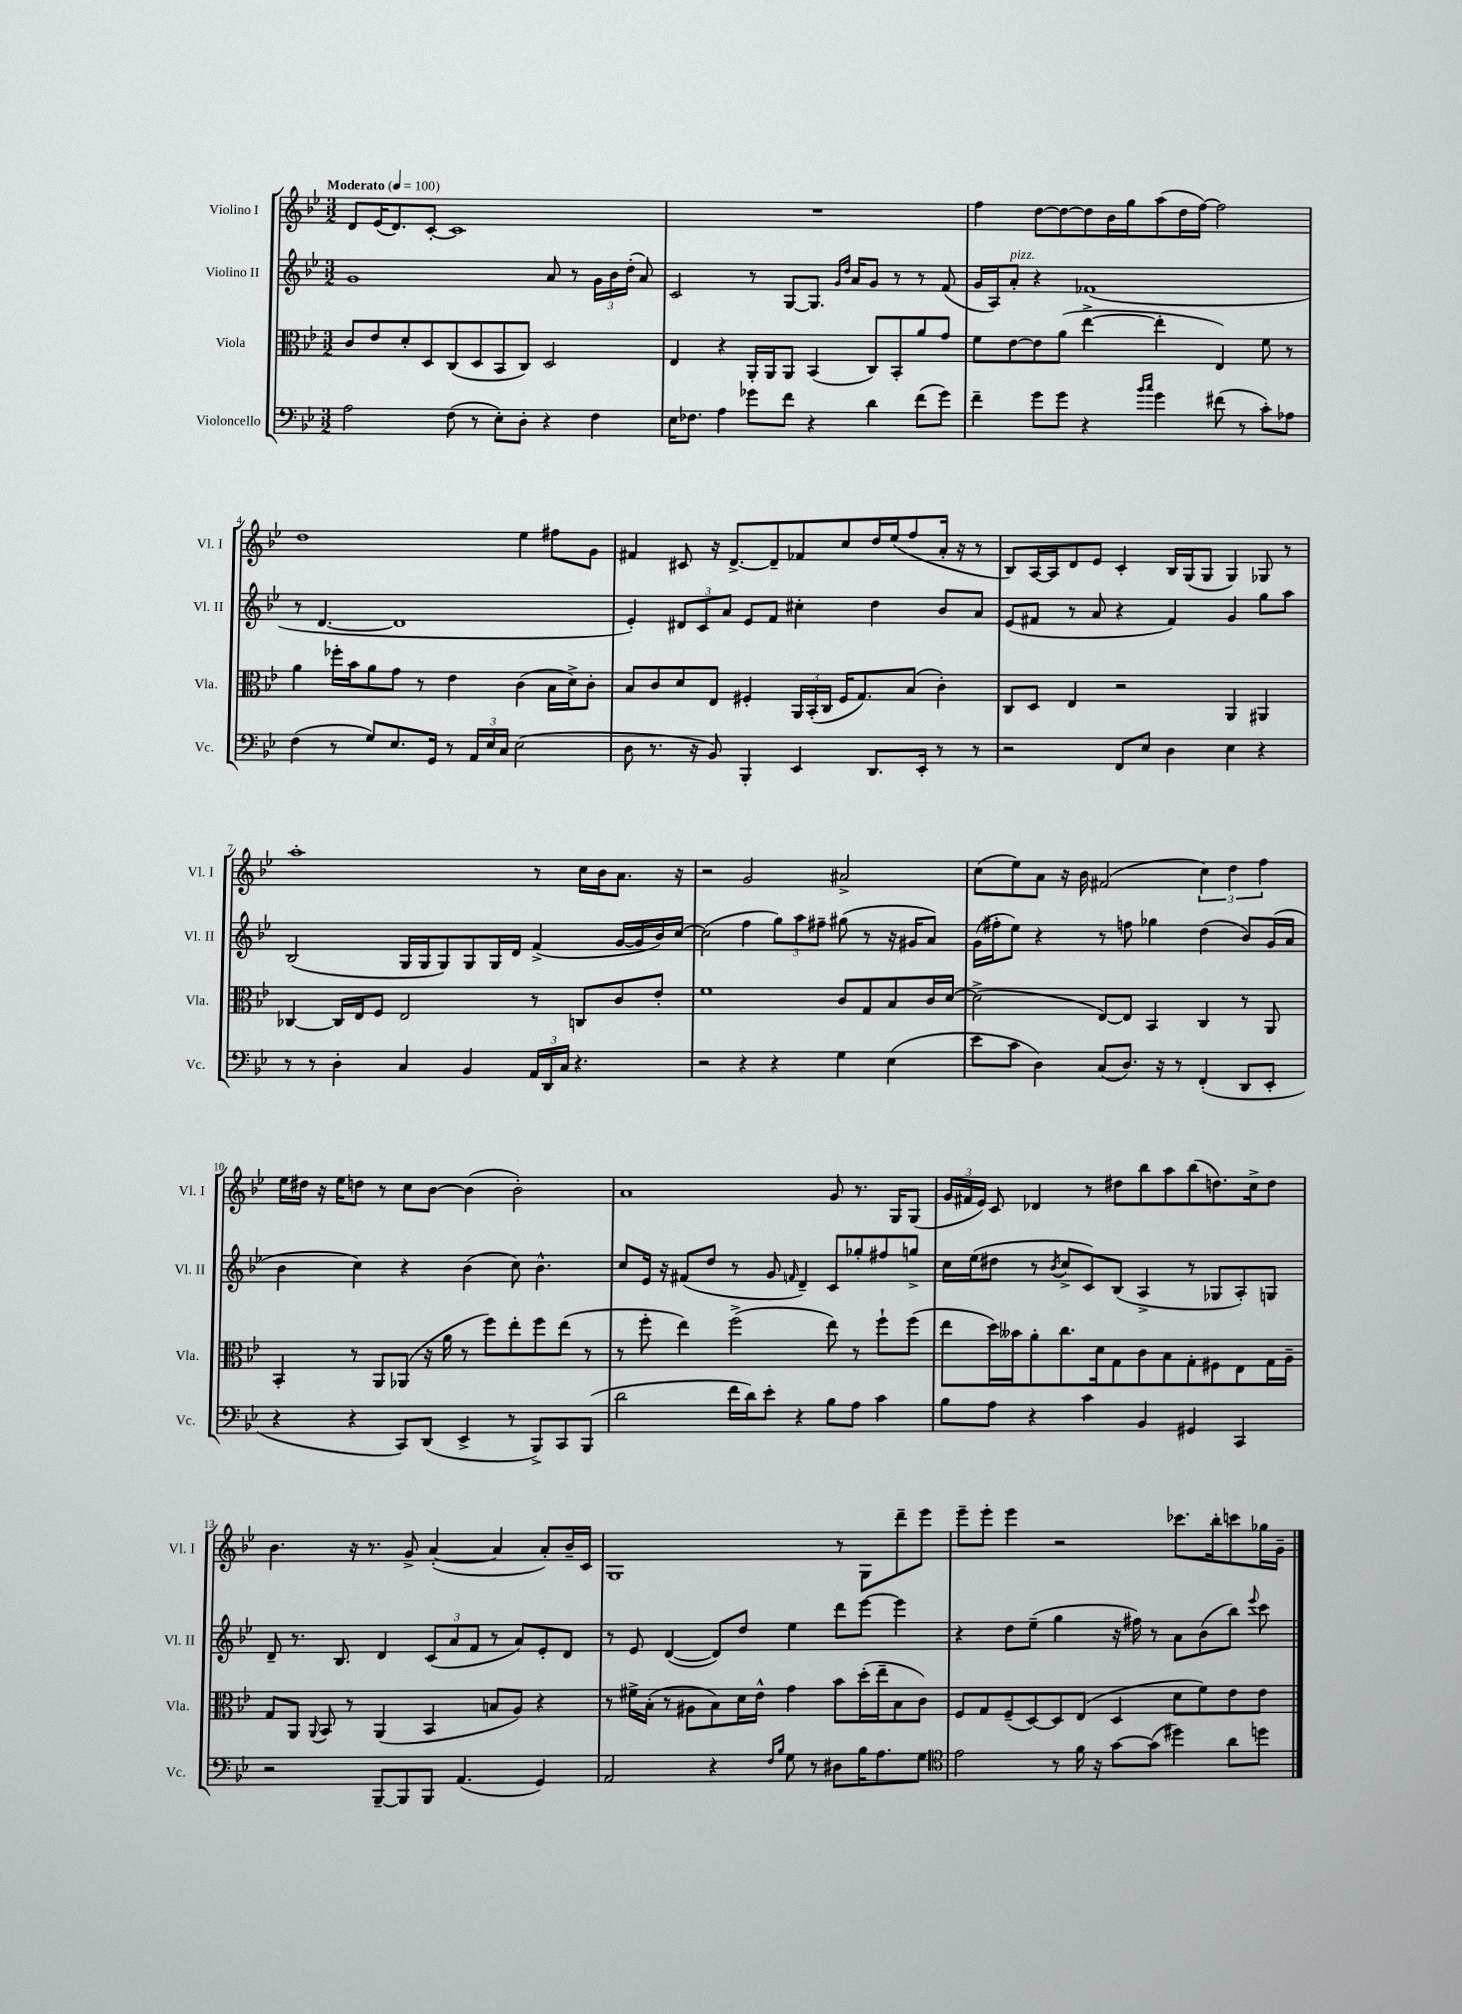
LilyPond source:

<<
\new StaffGroup <<
\new Staff = "s0" \with { instrumentName = "Violino I" shortInstrumentName = "Vl. I" } {
    \clef treble \key bes \major \numericTimeSignature \time 3/2 \tempo "Moderato" 4 = 100
    \autoBeamOff d'8[ ees'16( d'8.) c'8]~-. c'1 |
    R1. |
    f''4 d''8[~ d''8~ d''8 bes'16 g''16 a''8( d''16 f''16]~) f''2 |
    d''1 ees''4 fis''8[ g'8] |
    fis'4 cis'8 r16 d'8.[~-> d'8-- fes'8 c''8 d''16 ees''16( f''8 a'16]-. r16 r8 |
    bes8[) a16~ a16 d'8 ees'8] c'4-. bes16[ g16( g8] g4) ges8 r8 |
    a''1-. r8 c''16[ bes'16 a'8.] r16 |
    r2 g'2 ais'2-> |
    c''8[( ees''8) a'8] r16 bes'16 fis'2( \tuplet 3/2 { c''4) d''4 f''4 } |
    ees''16[ dis''16] r16 ees''16[ d''8] r8 c''8[ bes'8]~ bes'4( bes'2-.) |
    a'1 g'8 r8. g16[ g8]( |
    \tuplet 3/2 { g'16[ fis'16 ees'16]) } c'8 des'4 r8 dis''8[ bes''8 a''8 bes''8( d''8.) c''16-> d''8] |
    bes'4. r16 r8. g'8-> a'4~-.( a'4 a'8[-.) bes'16-- c'16] |
    g1 r8 g8[ d'''8-- ees'''8] |
    ees'''8[-- ees'''8]-. ees'''4 r2 ces'''8.[ bes''16-. c'''8 ges''16 g'16]-- \bar "|." |
}
\new Staff = "s1" \with { instrumentName = "Violino II" shortInstrumentName = "Vl. II" } {
    \clef treble \key bes \major \numericTimeSignature \time 3/2
    \autoBeamOff g'1 a'8 r8 \tuplet 3/2 { g'16[ bes'16 d''16]-.( } a'8) |
    c'2 r8 g8[~ g8.] \grace { g'16[ d''16] } a'16[ g'8] r8 r8 f'8( |
    g'16[ a16) a'8]-.^\markup { \italic "pizz." } r4 fes'1( |
    r8 d'4.~ d'1 |
    ees'4-.) \tuplet 3/2 { dis'8[ c'8 a'8] } ees'8[ f'8] cis''4-. d''4 bes'8[ a'8] |
    ees'8[( fis'8] r8 a'8 r4 fis'4) g'4 g''8[ a''8] |
    bes2( g16[ g16 g8) g8 g16 d'16] f'4->( g'16[~ g'16 bes'16) c''16]~ |
    c''2( f''4 \tuplet 3/2 { g''8[) a''8 fis''8]-- } gis''8( r8 r16 gis'16[ a'8]) |
    g'16[( fis''16-. ees''8]) r4 r8 f''8 ges''4 d''4( bes'8[) g'16( a'16] |
    bes'4 c''4) r4 bes'4( c''8) bes'4.-^ |
    c''8[ ees'16] r16 fis'8[( d''8] r8 g'8 \grace { f'16 } d'4--) c'8[ ges''8-. fis''8 g''8]-> |
    c''16[ ees''16( dis''8] r8 \acciaccatura { bes'8 } c''8[-> c'8) bes8]( a4-> r8 ges8[ a8-.) g8] |
    d'8-- r8. bes8. d'4 \tuplet 3/2 { c'8[( a'8 f'8] } r8 a'8[) ees'8-. d'8] |
    r8 ees'8 d'4~( d'8[) d''8] ees''4 d'''8[ ees'''8]~ ees'''4 |
    r4 d''8[ ees''8]--( g''4 r16 fis''16) r8 a'8[ bes'8( bes''8]) \appoggiatura { ees'''8 } c'''8 \bar "|." |
}
\new Staff = "s2" \with { instrumentName = "Viola" shortInstrumentName = "Vla." } {
    \clef alto \key bes \major \numericTimeSignature \time 3/2
    \autoBeamOff c'8[ ees'8 d'8-. d8 c8( d8 bes,8 c8]) d2 |
    ees4 r4 a,16[-. a,16 a,8] bes,4( c8[) bes,8-. a'8 g'8] |
    f'8[ ees'8~ ees'8 a'8]( ees''4~-> ees''4-. ees4) f'8 r8 |
    a'4 fes''16[-. bes'16 a'8 g'8] r8 ees'4 c'4( bes16[ d'16->) c'8]-. |
    bes8[ c'8 d'8 ees8] fis4-. \tuplet 3/2 { a,16[ bes,16-.( c16] } fis16[ g8.) bes8]( c'4-.) |
    c8[ d8] ees4 r2 a,4 ais,4 |
    ces4~ ces16[ ees16 f8] ees2 r8 c8[ c'8 ees'8]-. |
    f'1 c'8[ g8 bes8 c'16 d'16]~ |
    d'2->( ees8[~) ees8] bes,4 c4 r8 a,8 |
    bes,4-. r8 a,8[ aes,8]( r16 a'16 r8 f''8[) ees''8-. f''8 ees''8]( r8 |
    r8 f''8-. ees''4) f''2->( ees''8) r8 f''8[-! f''8]( |
    ees''8[ d''16) beses'16 a'8-. c''8. d'16 g8 c'8 bes8 g8-. fis8 ees8 g16 a16]-- |
    g8[ a,8] \appoggiatura { a,8 } bes,8 r8 a,4( bes,4 b8[ a8]) r4 |
    r8 fis'16[-> bes16]-.( r8 ais8[ bes8) d'16 ees'16]-^ g'4 bes'8[ d''16-.( ees''16-- bes8 c'8]) |
    f8[ g8 f8--( d8~) d8 ees8]( d4 d'8[ f'8) ees'8 ees'8] \bar "|." |
}
\new Staff = "s3" \with { instrumentName = "Violoncello" shortInstrumentName = "Vc." } {
    \clef bass \key bes \major \numericTimeSignature \time 3/2
    \autoBeamOff a2 f8( r8 ees8[-.) d8]-. r4 f4 |
    ees16[ fes8.] a4 ges'8[ f'8] r4 d'4 f'8[( ges'8]) |
    f'4-- g'8[ g'8] r4 \grace { bes'16[ c''16] } g'4 fis'8( r8 c'8[-.) aes8] |
    f4( r8 g8[) ees8. g,16] r8 \tuplet 3/2 { a,16[ ees16 c16] } ees2( |
    d8 r8. r16 bes,8) bes,,4-. ees,4 d,8.[ ees,16]-. r8 r8 |
    r2 f,8[ ees8] d4 ees4 r4 |
    r8 r8 d4-. c4 bes,4 \tuplet 3/2 { a,16[ d,16 c16] } r4. |
    r2 r4 r4 g4 ees4( |
    ees'8[ c'8] d4) c8[( d8.]) r16 r8 f,4-.( d,8[ ees,8]-. |
    r4 r4 c,8[) d,8]( ees,4-> r8 bes,,8[->) c,8 bes,,8]( |
    d'2 f'16[ d'16) ees'8]-. r4 bes8[ a8] c'4 |
    bes8[ a8] r4 c'4 bes,4 gis,4 c,4 |
    r2 bes,,8[~-- bes,,8 bes,,8] a,4.( g,4) |
    a,2 r4 \grace { f16[ bes16] } g8 r8 dis8[ bes16 a8. g8] |
    \clef tenor ees'2 r8 f'16 r16 g'8[~ g'8]( dis''4) a'8[ d''8] \bar "|." |
}
>>
>>
